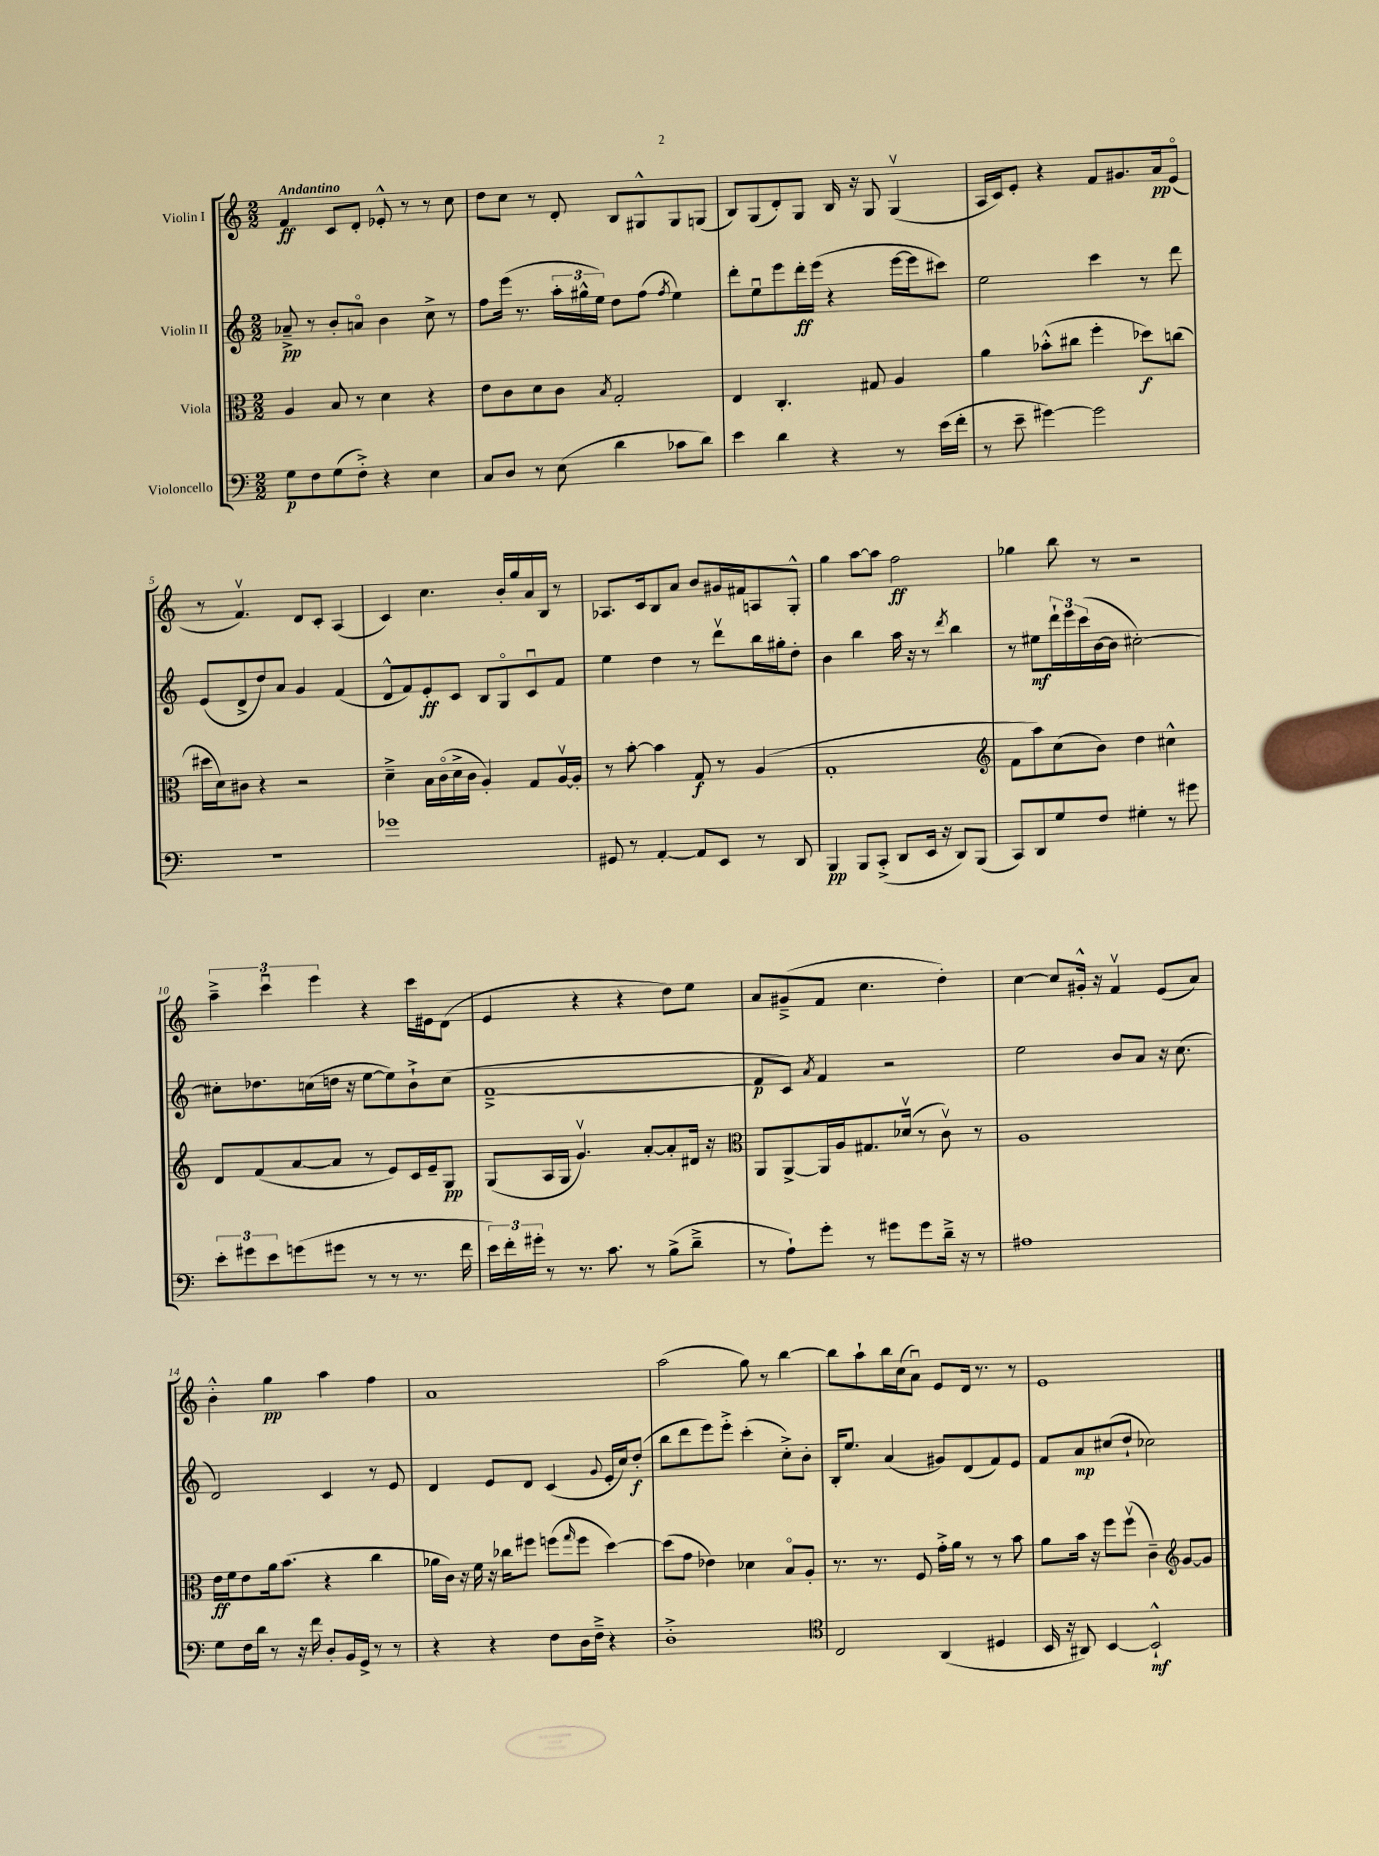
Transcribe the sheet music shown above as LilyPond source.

<<
\new StaffGroup <<
\new Staff = "s0" \with { instrumentName = "Violin I" } {
    \clef treble \key c \major \numericTimeSignature \time 2/2 \tempo "Andantino"
    f'4\ff c'8 d'8-. ees'8-.-^ r8 r8 c''8 |
    d''8 c''8 r8 d'8-. b8 gis8-^ gis8 g8( |
    b8) g8( d'8-.) g8 b16 r16 g8 g4\upbow( |
    a16 c'16) e'8-. r4 f'8 gis'8. a'16\pp e'8\flageolet( |
    r8 f'4.\upbow) d'8 c'8-. a4( |
    c'4) c''4. b'16-. g''16 a'16 b16 r8 |
    aes8. c'16 b8 a'8 b'8 gis'16 fis'16 a8 g8-.-^ |
    g''4 a''8~ a''8 f''2\ff |
    ges''4 b''8 r8 r2 |
    \tuplet 3/2 { a''4---> c'''4\downbow e'''4 } r4 c'''16 eis'16 d'8( |
    e'4 r4 r4 d''8) e''8 |
    a'8 gis'8--->( f'8 c''4. d''4-.) |
    c''4~ c''8 gis'16-.-^ r16 f'4\upbow e'8( a'8) |
    b'4-.-^ g''4\pp a''4 f''4 |
    a'1 |
    a''2( g''8) r8 b''4~ |
    b''8 a''8-! b''16 c''16( a'8\downbow) e'8 d'16 r8. r8 |
    e'1 \bar "|." |
}
\new Staff = "s1" \with { instrumentName = "Violin II" } {
    \clef treble \key c \major \numericTimeSignature \time 2/2
    aes'8--->\pp r8 b'8-. a'8\flageolet b'4 c''8-> r8 |
    f''8 e'''16( r8. \tuplet 3/2 { a''16-. gis''16-^ e''16) } d''8 f''8( \acciaccatura { f''8 } e''4) |
    d'''8-. e''8\downbow e'''8 d'''16-.\ff e'''16( r4 e'''16~ e'''16 cis'''8) |
    e''2 c'''4 r8 d'''8 |
    e'8( d'8-> d''8) a'8 g'4 f'4( |
    d'8-^ f'8) e'8-.\ff c'8 b8 g8\flageolet c'8\downbow f'8 |
    e''4 d''4 r8 d'''8\upbow b''16 gis''16-. d''8-. |
    b'4 b''4 a''16 r16 r8 \acciaccatura { d'''8 } b''4 |
    r8 eis''8\mf \tuplet 3/2 { d'''16-! e'''16 c'''16( } b'16~ b'16 cis''2~-.) |
    cis''8-. des''8. c''16( d''16 r16 e''8~ e''8) b'8-!-> c''8( |
    f'1~---> |
    f'8\p c'8) \acciaccatura { a'8 } f'4 r2 |
    e''2 b'8 a'8 r16 c''8.( |
    d'2) c'4 r8 e'8 |
    d'4 e'8 d'8 c'4( \appoggiatura { g'8 } e'16-. c''16) d''8-.\f( |
    b''8 d'''8 e'''8) e'''8-.-> c'''4-.( c''8-.->) b'8-. |
    b16-. e''8. a'4( gis'8) d'8( f'8) e'8 |
    f'8 a'8\mp cis''8( d''8-! ces''2) \bar "|." |
}
\new Staff = "s2" \with { instrumentName = "Viola" } {
    \clef alto \key c \major \numericTimeSignature \time 2/2
    a4 b8 r8 d'4 r4 |
    e'8 c'8 d'8 c'8 \acciaccatura { b8 } g2-. |
    e4 c4.-. gis8 a4 |
    a'4 bes'8-.-^( cis''8 f''4-. des''8\f) c''8( |
    dis''16 d'16) cis'8 r4 r2 |
    d'4---> b16 c'16\flageolet( d'16-> c'16 a4-.) g8 a16~\upbow a16-. |
    r8 b'8~-. b'4 g8\f r8 a4( |
    g1-. |
    \clef treble f'8 a''8) c''8( b'8) d''4 cis''4-^ |
    d'8 f'8( a'8~ a'8 r8 e'8) c'16 e'16-- g8\pp |
    g8( a16 g16 g'4.\upbow) a'8~-. a'8-. dis'16 r16 |
    \clef alto a,8 a,8~-> a,16 a16 gis8. des'16\upbow( r8 c'8\upbow) r8 |
    a1 |
    e'16\ff f'16 e'8 a'16 b'8.( r4 c''4 |
    aes'16 c'16) r16 f'16 r16 ces''16 fis''8 f''8( \grace { g''16 } f''8 d''4~) |
    d''8( g'8 ees'4) des'4 b8\flageolet a8-. |
    r8. r8. f8 g'16-.-> a'16 r8 r8 b'8 |
    a'8 b'16 r16 f''8 f''8\upbow( c'4--) \clef treble g'8~ g'8 \bar "|." |
}
\new Staff = "s3" \with { instrumentName = "Violoncello" } {
    \clef bass \key c \major \numericTimeSignature \time 2/2
    g8\p f8 g8( f8-.->) r4 e4 |
    c8 d8 r8 e8( d'4 ces'8 d'8) |
    e'4 d'4 r4 r8 e'16( f'16-. |
    r8 e'8-- gis'4~) gis'2 |
    R1 |
    ges'1 |
    gis,8 r8 a,4~-. a,8 e,8 r8 d,8 |
    b,,4\pp b,,8 c,8-.->( d,8 e,16 r16 d,8) b,,8( |
    c,8) d,8 g8 f8 gis4-. r8 gis'8 |
    \tuplet 3/2 { e'8-. gis'8 e'8 } g'8( gis'8 r8 r8 r8. f'16 |
    \tuplet 3/2 { e'16) f'16-. gis'16-. } r8 r8. c'8. r8 b8->( d'8---> |
    r8 a8-!) g'8-. r8 gis'8 gis'8 d'16---> r16 r8 |
    ais1 |
    g8 f16 d'16 r8 r16 f'16 d8-. b,16 g,16-> r8 r8 |
    r4 r4 f8 d16 f16---> r4 |
    d1-.-> |
    \clef tenor c2 a,4( dis4 |
    b,16 r16 ais,8) b,4~ b,2-!-^\mf \bar "|." |
}
>>
>>
